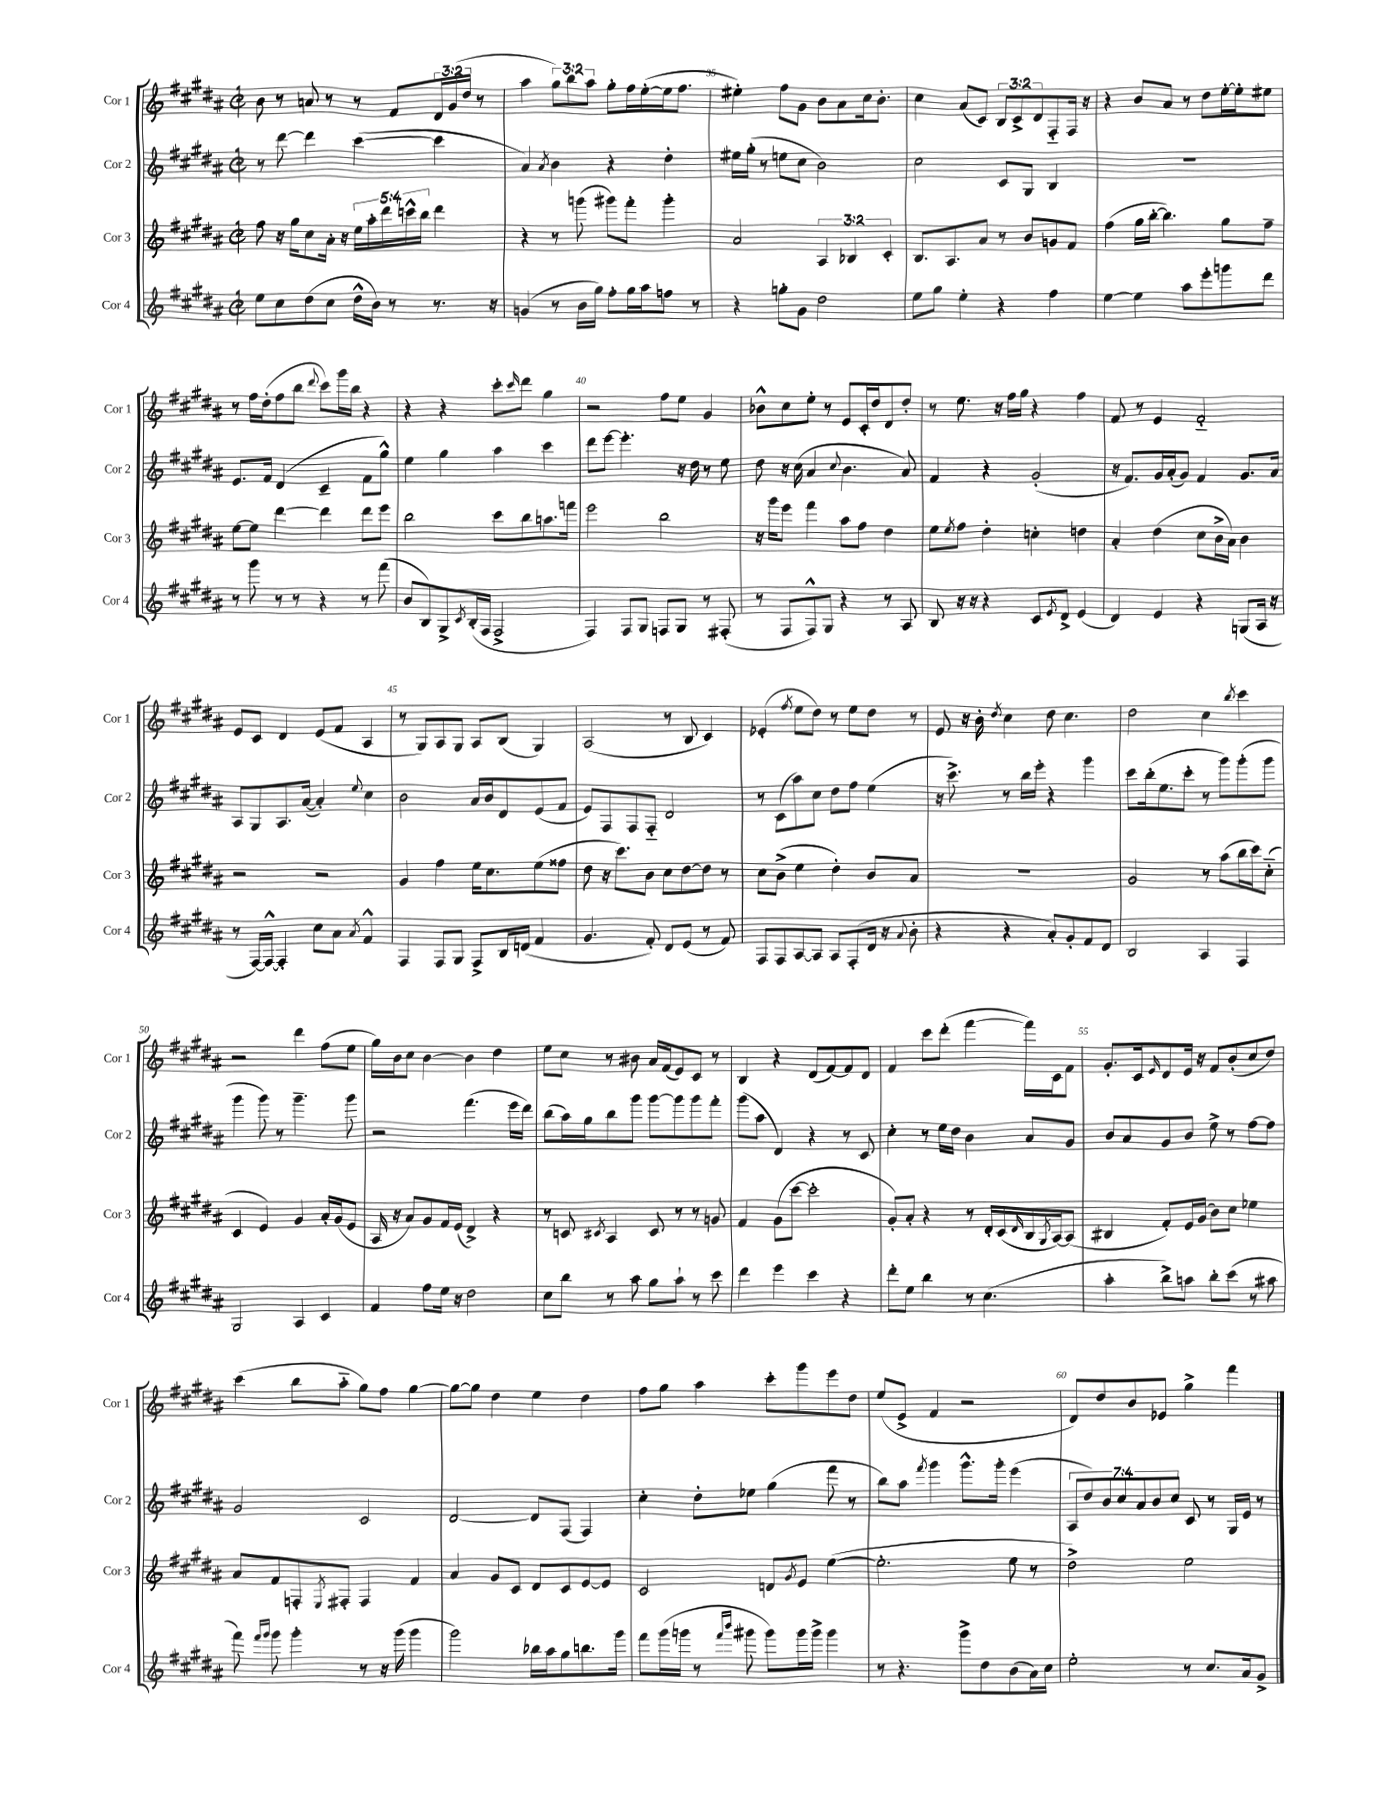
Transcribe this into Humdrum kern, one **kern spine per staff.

**kern	**kern	**kern	**kern
*part4	*part3	*part2	*part1
*staff4	*staff3	*staff2	*staff1
*I"Cor 4	*I"Cor 3	*I"Cor 2	*I"Cor 1
*I'Cor 4	*I'Cor 3	*I'Cor 2	*I'Cor 1
*clefG2	*clefG2	*clefG2	*clefG2
*k[f#c#g#d#a#]	*k[f#c#g#d#a#]	*k[f#c#g#d#a#]	*k[f#c#g#d#a#]
*M2/2	*M2/2	*M2/2	*M2/2
*met(c|)	*met(c|)	*met(c|)	*met(c|)
=33	=33	=33	=33
8ee\L	8ff#\	8r	8b\
8cc#\	16r	[8ddd#\	8r
.	16gg#\KL	.	.
(8dd#\	8cc#\	4ddd#\]	8an/
8cc#\J	16a#'\Jk	.	8r
.	16r	.	.
16dd#^^\LL	20ee\LL	([4ccc#\	8r
.	20aa#'\	.	.
16b\JJ)	.	.	.
.	20ddd#\	.	.
8r	.	.	8f#/L
.	20cccn^^\	.	.
.	20bb\JJ	.	.
8.r	4ddd#\	4ccc#\]	24d#/L
.	.	.	(24g#/
.	.	.	24dd#/JJ
.	.	.	8r
16r	.	.	.
=34	=34	=34	=34
(4gn/	4r	4a#/)	4aa#\
.	.	8qa#/	.
8r	8r	4b\	12gg#\L)
.	.	.	12bb\
16b\LL	(8gggn\	.	.
.	.	.	12aa#\J
16gg#\JJ)	.	.	.
8ff#'\L	8ggg#X\L)	4r	8gg#'\L
16gg#\L	8fff#'\J	.	16ff#\L
16aa#\J	.	.	([16ee'\
8ffn\J	4ggg#'\	4dd#'\	16ee\J]
.	.	.	8.ff#\J
8r	.	.	.
=35	=35	=35	=35
4r	2a#/	16ee#X\LL	4ee#X'\)
.	.	(16gg#'\JJ	.
.	.	8r	.
8ggn'\L	.	8een\L	8ff#\L
8g#\J	.	8cc#\J	8g#\J
2dd#\	6A#/	2b\)	8b\L
.	.	.	8a#\
.	6B-X/	.	.
.	.	.	16cc#\k
.	.	.	8.b'\J
.	6c#'/	.	.
=36	=36	=36	=36
8ee\L	8.B/L	2cc#\	4cc#\
8gg#\J	.	.	.
.	8.A#/	.	.
4ee'\	.	.	(8a#/L
.	8a#/J	.	8c#/J)
4r	8r	8c#/L	12B/L
.	.	.	12c#^/
.	8b/L	8G#/J	.
.	.	.	12d#/
4ff#\	8gn/	4B/	8F#/
.	8f#/J	.	16F#/Jk
.	.	.	16r
=37	=37	=37	=37
[4ee\	(4ff#\	1r	4r
4ee\]	16gg#\LL	.	8b/L
.	[16bb'\JJ	.	.
.	4.bb\])	.	8a#/J
8aa#\L	.	.	8r
8eee'\	.	.	8dd#\L
8gggn\	8gg#\L	.	[16ee'\L
.	.	.	16ee'\J]
8ddd#\J	8ff#~\J	.	8ee#X\J
!!LO:LB:g=z
=38	=38	=38	=38
8r	[8ee\L	8.e/L	8r
8ggg#\	8ee\J]	.	16ff#\LL
.	.	16f#/Jk	(16dd#'\J
8r	[4ddd#\	(4d#/	8ff#\
8r	.	.	8bb\J
.	.	.	8qqddd#/
4r	4ddd#\]	4c#~/	8ccc#\L)
.	.	.	16ggg#\L
.	.	.	16bb\JJ
8r	8ddd#\L	8f#\L	4r
(8fff#\	8eee\J	8gg#^^\J)	.
=39	=39	=39	=39
8b/L	2bb\	4ee\	4r
8B/)	.	.	.
8G#^/	.	4gg#\	4r
8qc#/	.	.	.
(16B'/L	.	.	.
16F#/JJ	.	.	.
2F#^/	8ccc#\L	4aa#\	8ccc#'\L
.	.	.	16qqccc#/
.	8bb\	.	8ddd#\J
.	8.aan\	4ccc#\	4gg#\
.	16fffn\Jk	.	.
=40	=40	=40	=40
4F#/)	2eee\	8ddd#\L	2r
.	.	[8eee\J	.
8F#/L	.	4.eee'\]	.
8G#/J	.	.	.
8Fn/L	2bb\	.	8ff#\L
8G#/J	.	16r	8ee\J
.	.	16dd#\	.
8r	.	8r	4g#/
(8F#X'/	.	8ee\	.
=41	=41	=41	=41
8r	16r	8dd#\	8b-X^^\L
.	16ggg#\KL	.	.
8F#/L	8eee\J	16r	8cc#\
.	.	(16cc#\	.
8F#^^/)	4fff#\	4a#/	8ee'\J
8G#/J	.	.	8r
.	.	8qqcc#/	.
4r	8aa#\L	4.b\	8e/L
.	8ff#\J	.	16c#'/L
.	.	.	16dd#/J
8r	4dd#\	.	8d#/
8A#/	.	8a#/)	8dd#'/J
=42	=42	=42	=42
8B/	8ee\L	4f#/	8r
.	8qee/	.	.
16r	8ff#\J	.	8.ee\
16r	.	.	.
4r	4dd#'\	4r	.
.	.	.	16r
.	.	.	16ff#\LL
.	.	.	16gg#\JJ
8c#/L	4ccn'\	(2g#'/	4r
8qe/	.	.	.
8d#^/J	.	.	.
(4e/	4ddn\	.	4ff#\
=43	=43	=43	=43
4d#/)	4a#'/	16r	8f#/
.	.	8.f#/L)	.
.	.	.	8r
4e/	(4dd#\	16g#/L	4e/
.	.	(16a#'/J	.
.	.	8g#/J)	.
4r	8cc#\L	4f#/	2f#/
.	16b^\L	.	.
.	16a#\JJ)	.	.
(8Gn/L	4b\	8.g#/L	.
16A#/Jk	.	.	.
16r	.	16a#/Jk	.
!!LO:LB:g=z
=44	=44	=44	=44
8r	2r	8A#/L	8e/L
[16F#/LL)	.	8G#/	8c#/J
16F#^^/JJ_	.	.	.
4F#'/]	.	8.A#/	4d#/
.	.	([16a#/Jk	.
8cc#\L	2r	4a#'/])	(8e/L
8a#\J	.	.	8f#/J
8qa#/	.	8qqee/	.
4f#^^/	.	4cc#\	4A#/
=45	=45	=45	=45
4F#/	4g#/	2b\	8r
.	.	.	8G#/L)
8F#/L	4ff#\	.	8A#/
8G#/J	.	.	8G#/J
8F#^/L	16ee\KL	16a#/LL	8A#/L
.	8.cc#\	16b/J	.
16B/L	.	8d#/	(8B/J
(16dn/JJ	.	.	.
4f#/	(8ee\	(8e/	4G#/)
.	8ff##X\J	8f#/J	.
=46	=46	=46	=46
4.g#/	8dd#\	8e/L)	(2A#/
.	16r	8F#/	.
.	8.ccc#\L)	.	.
.	.	8F#/	.
8f#'/)	8b\J	8F#/J	.
8d#/L	8cc#\L	2d#/	8r
(8e/J	[8dd#\	.	8B/
8r	8dd#\J]	.	4c#/)
8f#/)	8r	.	.
=47	=47	=47	=47
8F#/L	8cc#\L	8r	(4e-X'/
8F#/	(8b^\J	(8c#\L	.
.	.	.	8qff#/
[8A#/	4ee\	8aa#\)	8ee\L
8A#/J]	.	8cc#\J	8dd#\J)
8A#/L	4dd#'\)	8dd#\L	8r
(8F#'/	.	8ff#\J	8ee\L
16d#/Jk	8b/L	(4ee\	8dd#\J
16r	.	.	.
8qqa#/	.	.	.
8b'\	8a#/J	.	8r
=48	=48	=48	=48
4r	1r	16r	8e/
.	.	8.ccc#^\)	.
.	.	.	16r
.	.	.	16b'\
.	.	.	8qdd#/
4r	.	8r	4cc#\
.	.	16bb\LL	.
.	.	16eee'\JJ	.
8a#'/L)	.	4r	8dd#\
8g#'/	.	.	4.cc#\
8f#/	.	4ggg#\	.
8d#/J	.	.	.
=49	=49	=49	=49
2B/	2g#/	8ccc#\L	2dd#\
.	.	(16bb'\k	.
.	.	8.ee\	.
.	.	8ccc#'\J	.
4A#/	8r	8r	4cc#\
.	(8aa#\L	8ggg#\L)	.
.	.	.	8qbb/
4F#/	16bb\L	(8ggg#'\	4ccc#\
.	16ccc#\J)	.	.
.	(8cc#\J	8ggg#\J	.
!!LO:LB:g=z
=50	=50	=50	=50
2G#/	4c#/	4ggg#\	2r
.	4e/)	8ggg#\)	.
.	.	8r	.
4A#/	4g#/	4.ggg#~\	4ddd#\
4c#/	16a#'/LL	.	(8ff#\L
.	(16g#/J	.	.
.	8e/J	8ggg#\	8ee\J
=51	=51	=51	=51
4f#/	16A#/	2r	16gg#\LL)
.	16r	.	16b\J
.	8a#/L)	.	8cc#\J
8ff#\L	8g#/	.	[4b\
16ee\Jk	16f#/L	.	.
16r	(16e/JJ	.	.
2dd#\	4d#^/)	(4.fff#\	4b\]
.	4r	.	4dd#\
.	.	16eee\LL	.
.	.	16ddd#\JJ)	.
=52	=52	=52	=52
8cc#\L	8r	(8bb\L	8ee\L
8bb\J	8cn/	16aa#\L)	8cc#\J
.	.	16gg#\J	.
.	8qc#X/	.	.
8r	4A#/	8bb\	8r
8aa#\	.	8ggg#\J	8b#X\
8gg#\L	8c#/	[8ggg#\L	16a#/LL
.	.	.	(16f#/J
8aa#`\J	8r	8ggg#\]	8e/)
8r	8r	8ggg#\	8c#/J
8ccc#\	8gn/	8fff#'\J	8r
=53	=53	=53	=53
4ddd#\	4f#/	(8ggg#\L	4B/
.	.	8aa#\J	.
4eee\	(8g#\L	4d#/)	4r
.	[8ccc#\J	.	.
4ccc#\	2ccc#'\]	4r	(8d#/L
.	.	.	[8f#/)
4r	.	8r	8f#/]
.	.	8c#/	8d#/J
=54	=54	=54	=54
8ddd#'\L	8g#'/L)	4cc#'\	4f#/
8ee\J	8a#'/J	.	.
4bb\	4r	8r	8ccc#\L
.	.	16ee\LL	(8ddd#'\J
.	.	16dd#\JJ	.
8r	8r	4b\	[4fff#\
(4.cc#\	16d#'/LL	.	.
.	(16c#/	.	.
.	16qqd#/	.	.
.	16B/	8a#/L	16fff#\LL])
.	8qG#/	.	.
.	[16A#/J)	.	16c#\J
.	(8A#/J]	8g#/J	8f#\J
=55	=55	=55	=55
4aa#'\	4B#X/	8b/L	8.g#'/L
.	.	8a#/	.
.	.	.	16c#/k
.	.	.	16qqe/
8bb^\L)	8f#'/L)	8g#/	8d#/
8aan\J	16e/L	8b/J	16e/Jk
.	(16g#/JJ	.	16r
8bb'\L	8b\L)	8ee^\	8f#/L
(8ccc#\J	8cc#\J	8r	(8b'/
8r	4ee-X\	[8ff#\L	8cc#/
8aa#X\	.	8ff#\J]	8dd#/J)
!!LO:LB:g=z
=56	=56	=56	=56
8fff#\)	8a#/L	2g#/	(4ccc#\
16qqfff#/LL	.	.	.
16qqggg#/JJ	.	.	.
8ggg#\	8f#/	.	.
4ggg#'\	8Fn'/	.	8bb\L
.	8qE/	.	.
.	8F#X'/J	.	8aa#\J
8r	4F#/	2c#/	8gg#\L)
16r	.	.	8ff#\J
(16ggg#\	.	.	.
4ggg#\	4f#/	.	[4gg#\
=57	=57	=57	=57
2ggg#\)	4a#/	[2d#/	8gg#\L_
.	.	.	8gg#\J]
.	8g#/L	.	4dd#\
.	8c#/J	.	.
16bb-X\LL	8d#/L	8d#/L]	4ee\
16aa#\J	.	.	.
8gg#\	8c#/	(8F#/J	.
8.bbn\	[8e/	4F#/)	4dd#\
.	8e/J]	.	.
16ggg#\Jk	.	.	.
=58	=58	=58	=58
8fff#\L	2c#/	4cc#'\	8ff#\L
(16ggg#\L	.	.	8gg#\J
16gggn\JJ	.	.	.
8r	.	8dd#'\L	4aa#\
16qqfff#/LL	.	.	.
16qqbbb/JJ	.	.	.
8ggg#X\	.	8ee-X\J	.
8ggg#\L)	8dn/L	(4gg#\	8ccc#'\L
.	8qg#/	.	.
16ggg#\L	8e/J	.	8ggg#\
16ggg#^\JJ	.	.	.
4ggg#\	([4ee\	8fff#\	8eee\
.	.	8r	8dd#\J
=59	=59	=59	=59
8r	2.ee'\]	8bb\L)	(8ee/L
4.r	.	8aa#\J	8e^/J
.	.	8qfff#/	.
.	.	4ggg#\	4f#/
8ggg#^\L	.	8.ggg#^^\L	2r
8dd#\	.	.	.
.	.	16ggg#'\Jk	.
(8b\	8ee\	(4eee\	.
16a#\L)	8r	.	.
16cc#\JJ	.	.	.
=60	=60	=60	=60
2ee'\	2dd#^\)	14A#/L	8d#/L)
.	.	14dd#/)	.
.	.	.	8dd#/
.	.	14b/	.
.	.	14cc#/	.
.	.	.	8b/
.	.	14a#/	.
.	.	14b/	.
.	.	.	8e-X/J
.	.	14cc#/J	.
8r	2ee\	8c#/	4gg#^\
8.cc#/L	.	8r	.
.	.	16G#/LL	4fff#\
16a#/k	.	16e/JJ	.
8g#^/J	.	8r	.
==	==	==	==
*-	*-	*-	*-
